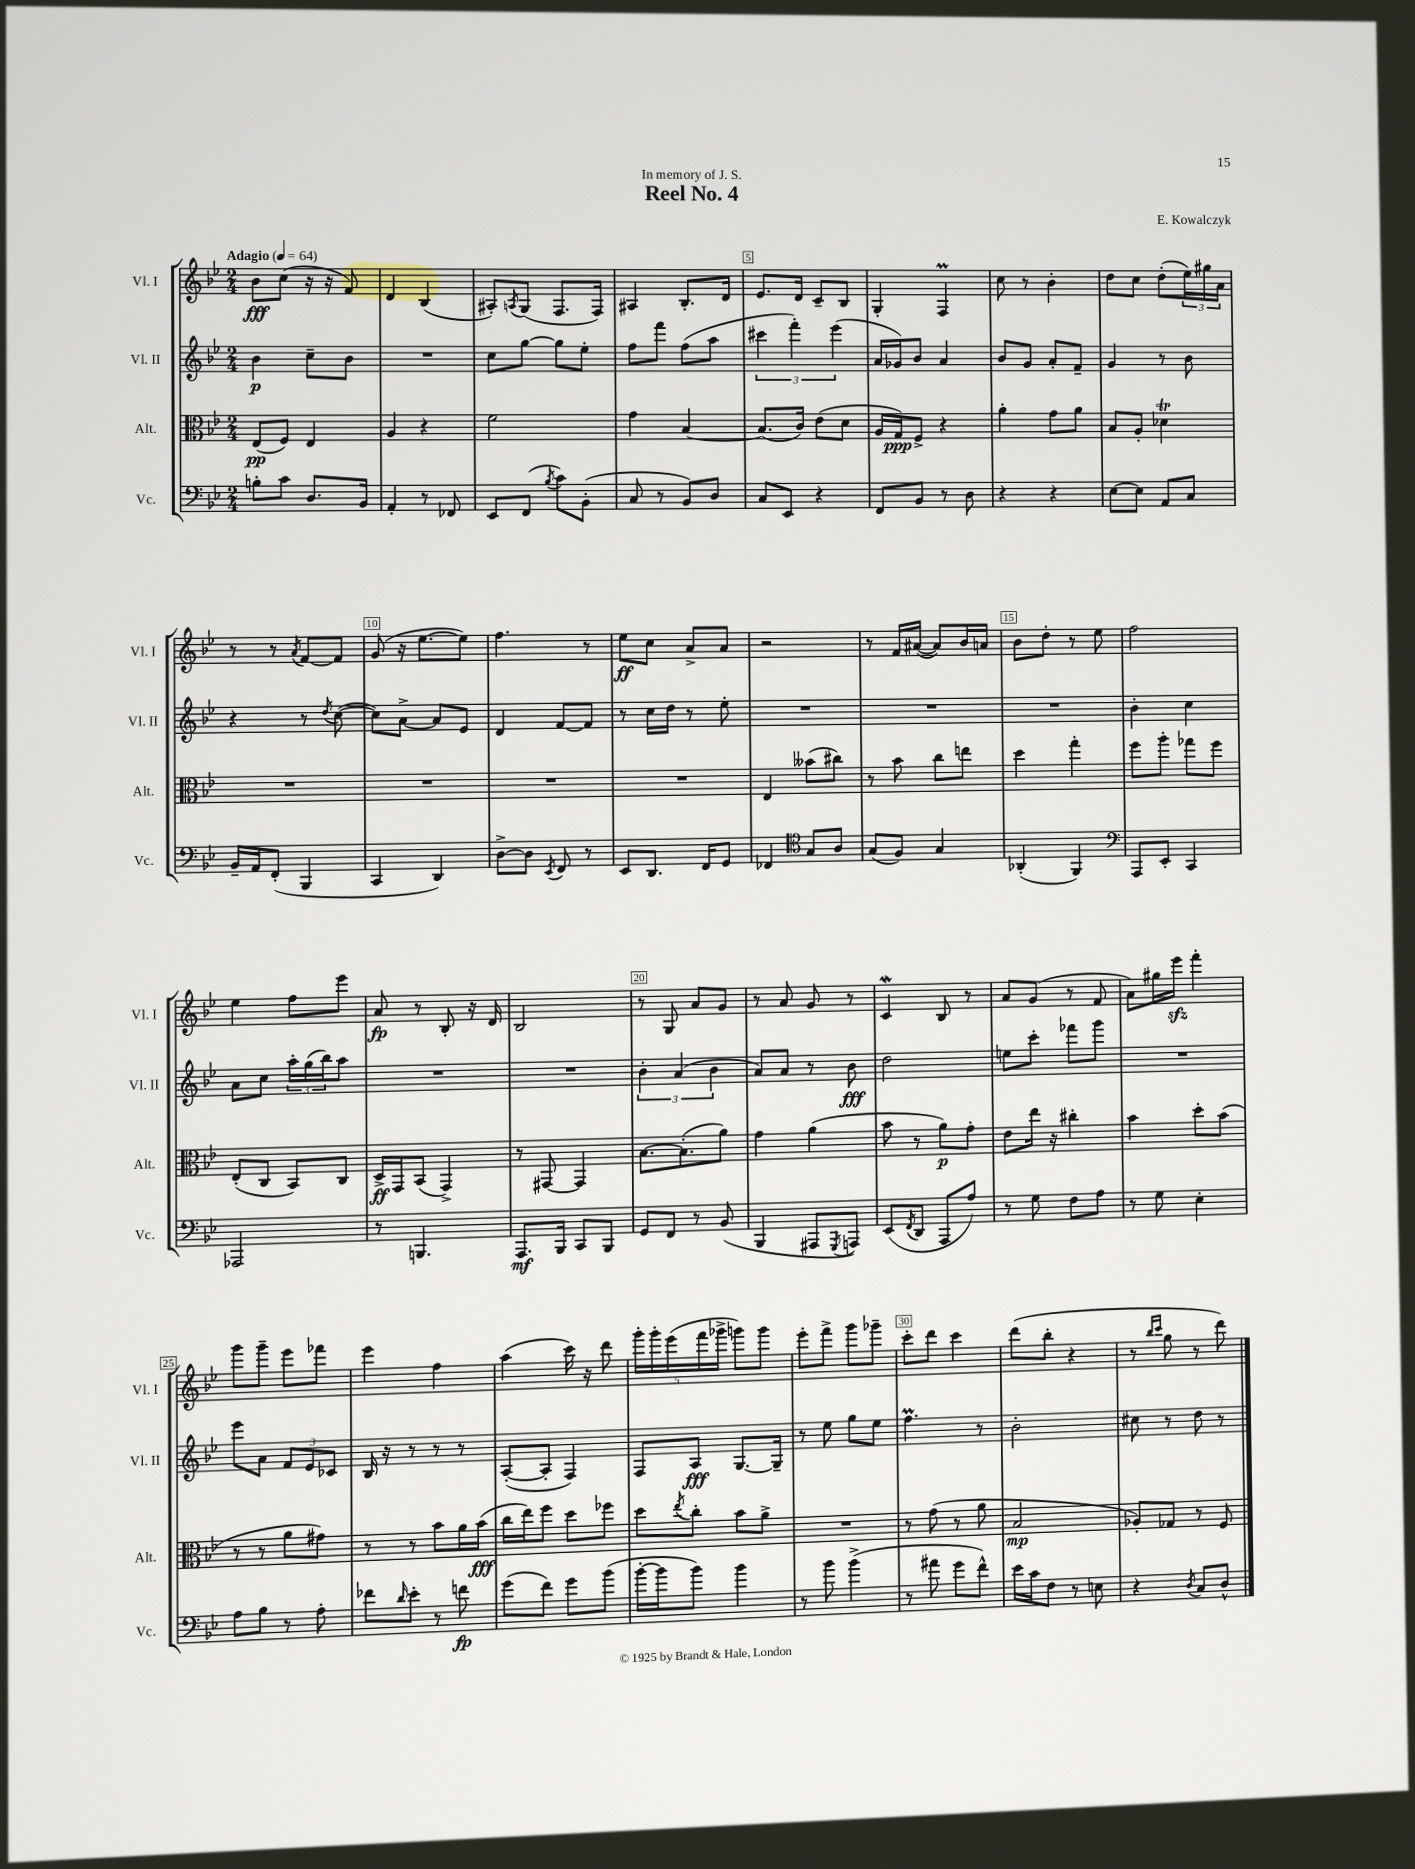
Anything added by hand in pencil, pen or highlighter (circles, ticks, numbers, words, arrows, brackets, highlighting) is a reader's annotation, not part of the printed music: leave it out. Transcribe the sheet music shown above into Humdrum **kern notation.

**kern	**kern	**kern	**kern
*staff4	*staff3	*staff2	*staff1
*clefF4	*clefC3	*clefG2	*clefG2
*k[b-e-]	*k[b-e-]	*k[b-e-]	*k[b-e-]
*M2/4	*M2/4	*M2/4	*M2/4
*MM64	*MM64	*MM64	*MM64
8B'\L	(8E-/L	4b-\	8b-\L
8c\J	8F/J)	.	(8cc\J
8.D/L	4E-/	8cc~\L	16r
.	.	.	16r
.	.	8b-\J	8f/)
16BB-/Jk	.	.	.
=	=	=	=
4AA'/	4A/	2r	4d/
8r	4r	.	(4B-/
8FF-/	.	.	.
=	=	=	=
8EE-/L	2f\	8cc\L	8A#'/L)
.	.	.	8qA/
(8FF/J	.	[8gg\J	(8G/J
8qB-/	.	.	.
8c\L)	.	8gg\]L	8.F/L
(8BB-'\J	.	8ee-'\J	.
.	.	.	16F/Jk)
=	=	=	=
8C/	4g\	8ff\L	4A#/
8r	.	8fff\J	.
8BB-/L)	[4B-/	(8ff\L	8.B-'/L
8D/J	.	8aa\J	.
.	.	.	16d/Jk
=	=	=	=
8C/L	(8.B-/]L	6ccc#\	8.e-/L
8EE-/J	.	.	.
.	.	6fff'\)	.
.	16c/Jk)	.	16d/Jk
4r	(8e-\L	.	8c~/L
.	.	(6eee-\	.
.	8d\J	.	8B-/J
=	=	=	=
8FF/L	16A/LL	16a/LL	4G'/
.	16G/J)	16g-/J)	.
8BB-/J	8F^/J	8b-/J	.
8r	4r	4a/	4F/
8D\	.	.	.
=	=	=	=
4r	4a'\	8b-/L	8cc\
.	.	8g/J	8r
4r	8g\L	8a'/L	4b-'\
.	8a\J	8f~/J	.
=	=	=	=
[8E-\L	8B-/L	4g/	8dd\L
8E-\]J	8A'/J	.	8cc\J
8AA/L	4d-\	8r	(8dd'\L
8C/J	.	8b-\	24ee-\L)
.	.	.	24gg#\
.	.	.	24a\JJ
=	=	=	=
16BB-~/LL	2r	4r	8r
16AA/J	.	.	.
(8FF'/J	.	.	8r
.	.	.	8qa/
4BBB-/	.	8r	[8f/L
.	.	8qdd/	.
.	.	([8cc\	8f/]J
=	=	=	=
4CC/	2r	8cc\]L)	(8g/
.	.	[8a^\J	16r
.	.	.	[8.ee-\L
4DD/)	.	8a/]L	.
.	.	8e-/J	8ee-\]J)
=	=	=	=
[8D^\L	2r	4d/	4.ff\
8D\]J	.	.	.
8qEE-/	.	.	.
8FF/	.	[8f/L	.
8r	.	8f/]J	8r
=	=	=	=
8EE-/L	2r	8r	8ee-\L
8.DD/J	.	16cc\LL	8cc\J
.	.	16dd\JJ	.
.	.	8r	8a^/L
16FF/LK	.	.	.
8GG/J	.	8ee-'\	8a/J
=	=	=	=
4FF-/	4E-/	2r	2r
*clefC4	*	*	*
8G/L	(8b--\L	.	.
8A/J	8cc#\J)	.	.
=	=	=	=
(8G/L	8r	2r	8r
8F/J)	8b-\	.	16f/LL
.	.	.	([16a#/JJ
4G/	8cc\L	.	8a#/]L)
.	8ee\J	.	16b-/L
.	.	.	16a/JJ
=	=	=	=
(4AA-'/	4dd\	2r	8b-\L
.	.	.	8dd'\J
4FF/)	4gg'\	.	8r
.	.	.	8ee-\
=	=	=	=
*clefF4	*	*	*
8AAA/L	8ff\L	4b-'\	2ff\
8EE-'/J	8aa'\J	.	.
4CC/	8gg-\L	4cc\	.
.	8ff\J	.	.
=	=	=	=
2AAA-/	(8E-'/L	8a\L	4ee-\
.	8C/J	8cc\J	.
.	8BB-/L)	24aa'\LL	8ff\L
.	.	(24gg\	.
.	.	24bb-\J)	.
.	8C/J	8aa\J	8eee-\J
=	=	=	=
8r	16D^/LL	2r	8a/
.	16GG/J	.	.
4.BBB/	(8BB-/J	.	8r
.	4GG^/)	.	8B-'/
.	.	.	16r
.	.	.	16d/
=	=	=	=
8.AAA/L	8r	2r	2B-/
.	[8GG#/	.	.
16BBB-/Jk	.	.	.
8CC/L	4GG#/]	.	.
8BBB-/J	.	.	.
=	=	=	=
8GG/L	[8.B-\L	6b-'\	8r
8FF/J	.	.	8G/
.	.	(6a/	.
.	(8.B-'\]	.	.
8r	.	.	8a/L
.	.	6b-\	.
(8BB-/	8a\J)	.	8g/J
=	=	=	=
4BBB-/	4g\	8a/L)	8r
.	.	8a/J	8a/
8AAA#/L	(4a\	8r	8g/
8qGGG/	.	.	.
8AAA/J)	.	8b-\	8r
=	=	=	=
(8EE-/L	8b-\	2dd\	4c/
8qFF/	.	.	.
8DD/J	8r	.	.
8AAA/L	8a\L)	.	8B-/
8A/J)	8g'\J	.	8r
=	=	=	=
8r	8e-\L	8ee\L	8a/L
8G\	16ee-\Jk	8ccc'\J	(8g/J
.	16r	.	.
8F\L	4cc#'\	8fff-\L	8r
8A\J	.	8ggg\J	8f/
=	=	=	=
8r	4b-\	2r	8a\L)
8G\	.	.	16gg#\L
.	.	.	16eee-\JJ
4E-'\	8dd'\L	.	4fff'\
.	(8b-\J	.	.
=	=	=	=
8A\L	8r	8eee-\L	8ggg\L
8B-\J	8r	8a\J	8ggg~\J
8r	8a\L	12f/L	8eee-\L
.	.	12e-/	.
8A'\	8g#\J)	.	8fff-\J
.	.	12c-/J	.
=	=	=	=
8f-\L	8r	16B-/	4eee-\
.	.	16r	.
16qqd/	.	.	.
8e-'\J	8r	8r	.
8r	8b-\L	8r	4ff\
8f\	16a\L	8r	.
.	(16b-\JJ	.	.
=	=	=	=
(8g\L	16cc\LL	([8A'/L	(4aa\
.	16ee-\J)	.	.
8f\J)	8ff\J	8A'/]J	.
8g\L	8dd\L	4F/)	16ccc\)
.	.	.	16r
(8b-\J	8ff-\J	.	8ddd\
=	=	=	=
[16b-'\LL	8dd\L	8F/L	20ggg'\LL
.	.	.	20ggg'\
16b-\]J	.	.	.
.	.	.	(20eee-\
.	8qee-/	.	.
8b-\J)	8cc'\J	8A/J	.
.	.	.	20fff\
.	.	.	20ggg-^\JJ
4b-\	8b-\L	[8.G/L	8ggg\L)
.	8a^\J	.	8ggg\J
.	.	16G~/]Jk	.
=	=	=	=
8r	2r	8r	8eee-'\L
8b-\	.	8ee-\	8fff^\J
(4b-^\	.	8gg\L	8ggg\L
.	.	8ee-\J	8ggg-~\J
=	=	=	=
8r	8r	4.ff\	8ccc'\L
8a#\	(8g\	.	8ddd\J
8g\L	8r	.	4ccc\
8f^^\J)	8a\	8r	.
=	=	=	=
16e-\LL	2B-/	2b-'\	(8ddd\L
16c\J	.	.	.
8F\J	.	.	8bb-'\J
8r	.	.	4r
8E\	.	.	.
=	=	=	=
4r	8A-'/L)	8cc#\	8r
.	.	.	16qqbb-/LL
.	.	.	16qqccc/JJ
.	8G-/J	8r	8gg\
8qD/	.	.	.
8C/L	8r	8dd\	8r
8D^^/J	8F/	8r	8ddd\)
==	==	==	==
*-	*-	*-	*-
